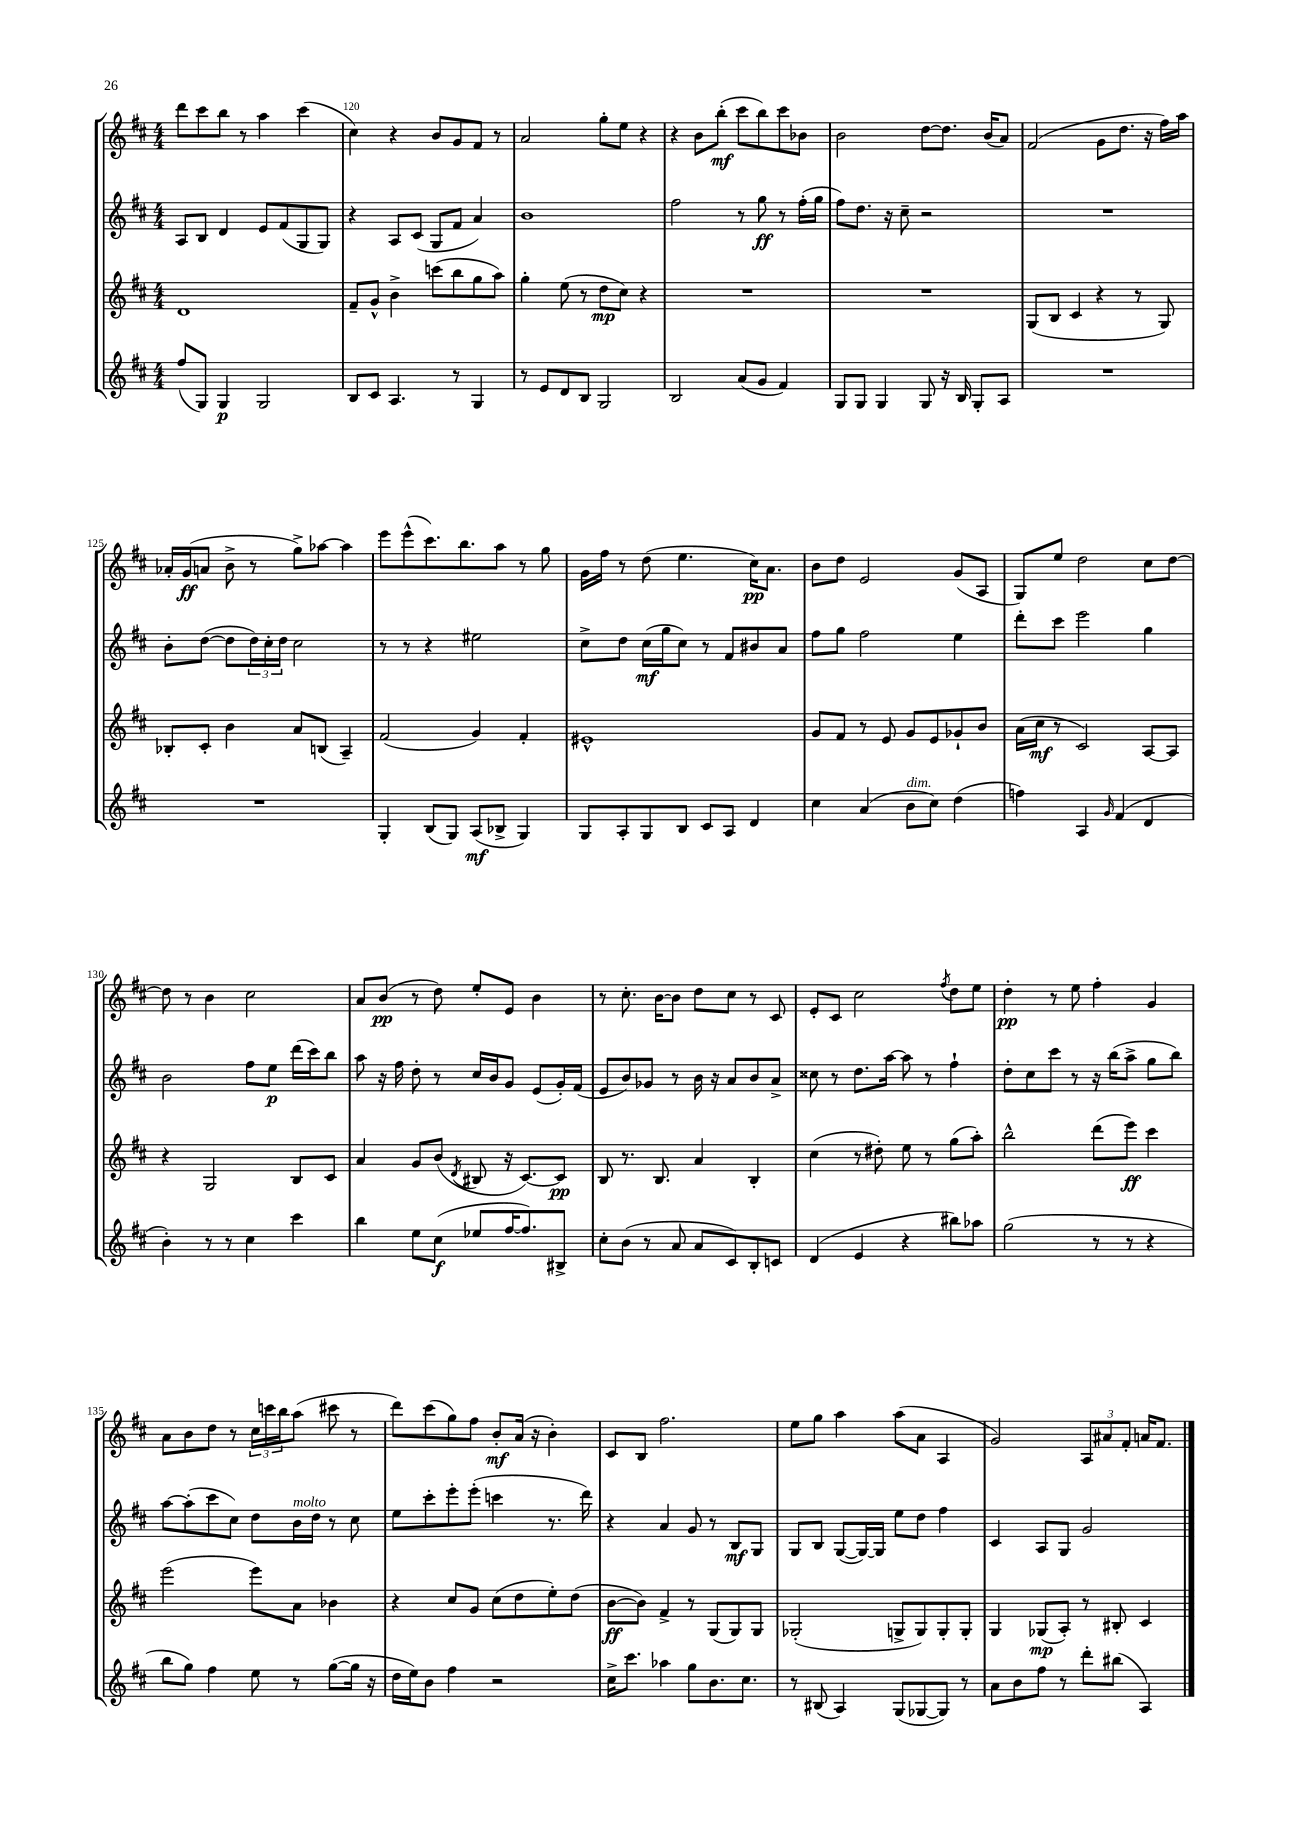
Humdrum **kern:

**kern	**dynam	**kern	**dynam	**kern	**dynam	**kern	**dynam
*part4	*part4	*part3	*part3	*part2	*part2	*part1	*part1
*staff4	*staff4	*staff3	*staff3	*staff2	*staff2	*staff1	*staff1
*clefG2	*	*clefG2	*	*clefG2	*	*clefG2	*
*k[f#c#]	*	*k[f#c#]	*	*k[f#c#]	*	*k[f#c#]	*
*M4/4	*	*M4/4	*	*M4/4	*	*M4/4	*
=119	=119	=119	=119	=119	=119	=119	=119
(8ff#/L	.	1d	.	8A/L	.	8ddd\L	.
8G/J)	.	.	.	8B/J	.	8ccc#\	.
4G/	p	.	.	4d/	.	8bb\J	.
.	.	.	.	.	.	8r	.
2G/	.	.	.	8e/L	.	4aa\	.
.	.	.	.	(8f#/	.	.	.
.	.	.	.	8G/	.	(4ccc#\	.
.	.	.	.	8G/J)	.	.	.
=120	=120	=120	=120	=120	=120	=120	=120
8B/L	.	8f#~/L	.	4r	.	4cc#\)	.
8c#/J	.	8g^^/J	.	.	.	.	.
4.A/	.	4b^\	.	8A/L	.	4r	.
.	.	.	.	(8c#/J	.	.	.
.	.	(8cccn\L	.	8G/L	.	8b/L	.
8r	.	8bb\	.	8f#/J	.	8g/	.
4G/	.	8gg\	.	4a/)	.	8f#/J	.
.	.	8aa\J)	.	.	.	8r	.
=121	=121	=121	=121	=121	=121	=121	=121
8r	.	4gg'\	.	1b	.	2a/	.
8e/L	.	.	.	.	.	.	.
8d/	.	(8ee\	.	.	.	.	.
8B/J	.	8r	.	.	.	.	.
2G/	.	8dd\L	mp	.	.	8gg'\L	.
.	.	8cc#\J)	.	.	.	8ee\J	.
.	.	4r	.	.	.	4r	.
=122	=122	=122	=122	=122	=122	=122	=122
2B/	.	1r	.	2ff#\	.	4r	.
.	.	.	.	.	.	8b\L	.
.	.	.	.	.	.	(8bb'\J	mf
(8a/L	.	.	.	8r	.	8ccc#\L	.
8g/J	.	.	.	8gg\	ff	8bb\)	.
4f#/)	.	.	.	8r	.	8ccc#\	.
.	.	.	.	(16ff#'\LL	.	8b-X\J	.
.	.	.	.	16gg\JJ	.	.	.
=123	=123	=123	=123	=123	=123	=123	=123
8G/L	.	1r	.	8ff#\L)	.	2b\	.
8G/J	.	.	.	8.dd\J	.	.	.
4G/	.	.	.	.	.	.	.
.	.	.	.	16r	.	.	.
.	.	.	.	8cc#~\	.	.	.
8G/	.	.	.	2r	.	[8dd\L	.
16r	.	.	.	.	.	8.dd\J]	.
16B/	.	.	.	.	.	.	.
8G'/L	.	.	.	.	.	.	.
.	.	.	.	.	.	(16b/KL	.
8A/J	.	.	.	.	.	8a/J)	.
=124	=124	=124	=124	=124	=124	=124	=124
1r	.	(8G/L	.	1r	.	(2f#/	.
.	.	8B/J	.	.	.	.	.
.	.	4c#/	.	.	.	.	.
.	.	4r	.	.	.	8g\L	.
.	.	.	.	.	.	8.dd\J	.
.	.	8r	.	.	.	.	.
.	.	.	.	.	.	16r	.
.	.	8G/)	.	.	.	16ff#\LL)	.
.	.	.	.	.	.	16aa\JJ	.
!!LO:LB:g=z
=125	=125	=125	=125	=125	=125	=125	=125
1r	.	8B-X'/L	.	8b'\L	.	16a-X'/LL	.
.	.	.	.	.	.	(16g/J	ff
.	.	8c#'/J	.	([8dd\J	.	8an/J	.
.	.	4b\	.	8dd\L]	.	8b^\	.
.	.	.	.	24dd\L)	.	8r	.
.	.	.	.	24cc#'\	.	.	.
.	.	.	.	24dd\JJ	.	.	.
.	.	8a/L	.	2cc#\	.	8gg^\L)	.
.	.	(8Bn/J	.	.	.	[8aa-X\J	.
.	.	4A~/)	.	.	.	4aa-\]	.
=126	=126	=126	=126	=126	=126	=126	=126
4G'/	.	(2f#/	.	8r	.	8eee\L	.
.	.	.	.	8r	.	(8eee^^\	.
(8B/L	.	.	.	4r	.	8.ccc#\)	.
8G/J)	.	.	.	.	.	.	.
.	.	.	.	.	.	8.bb\	.
(8A/L	mf	4g/)	.	2ee#X\	.	.	.
8B-X^/J	.	.	.	.	.	8aa\J	.
4G/)	.	4f#'/	.	.	.	8r	.
.	.	.	.	.	.	8gg\	.
=127	=127	=127	=127	=127	=127	=127	=127
8G/L	.	1e#X^^	.	8cc#^\L	.	16g\LL	.
.	.	.	.	.	.	16ff#\JJ	.
8A'/	.	.	.	8dd\J	.	8r	.
8G/	.	.	.	(16cc#\LL	mf	(8dd\	.
.	.	.	.	16gg\J	.	.	.
8B/J	.	.	.	8cc#\J)	.	4.ee\	.
8c#/L	.	.	.	8r	.	.	.
8A/J	.	.	.	8f#/L	.	.	.
4d/	.	.	.	8b#X/	.	16cc#\KL)	pp
.	.	.	.	.	.	8.a\J	.
.	.	.	.	8a/J	.	.	.
=128	=128	=128	=128	=128	=128	=128	=128
4cc#\	.	8g/L	.	8ff#\L	.	8b\L	.
.	.	8f#/J	.	8gg\J	.	8dd\J	.
(4a/	.	8r	.	2ff#\	.	2e/	.
.	.	8e/	.	.	.	.	.
!LO:TX:a:i:t=dim.	!	!	!	!	!	!	!
8b\L	.	8g/L	.	.	.	.	.
8cc#\J)	.	8e/	.	.	.	.	.
(4dd\	.	8g-X`/	.	4ee\	.	(8g/L	.
.	.	8b/J	.	.	.	8A/J	.
=129	=129	=129	=129	=129	=129	=129	=129
4ffn\)	.	(16a\LL	.	8ddd'\L	.	8G/L)	.
.	.	16cc#\JJ	mf	.	.	.	.
.	.	8r	.	8ccc#\J	.	8ee/J	.
4A/	.	2c#/)	.	2eee\	.	2dd\	.
16qqg/	.	.	.	.	.	.	.
(4f#/	.	.	.	.	.	.	.
4d/	.	[8A/L	.	4gg\	.	8cc#\L	.
.	.	8A/J]	.	.	.	[8dd\J	.
!!LO:LB:g=z
=130	=130	=130	=130	=130	=130	=130	=130
4b'\)	.	4r	.	2b\	.	8dd\]	.
.	.	.	.	.	.	8r	.
8r	.	2G/	.	.	.	4b\	.
8r	.	.	.	.	.	.	.
4cc#\	.	.	.	8ff#\L	.	2cc#\	.
.	.	.	.	8ee\J	p	.	.
4ccc#\	.	8B/L	.	(16ddd\LL	.	.	.
.	.	.	.	16ccc#\J)	.	.	.
.	.	8c#/J	.	8bb\J	.	.	.
=131	=131	=131	=131	=131	=131	=131	=131
4bb\	.	4a/	.	8aa\	.	8a/L	.
.	.	.	.	16r	.	(8b/J	pp
.	.	.	.	16ff#\	.	.	.
8ee\L	.	8g/L	.	8dd'\	.	8r	.
(8cc#\J	f	(8b/J	.	8r	.	8dd\)	.
.	.	8qd/	.	.	.	.	.
8ee-X/L	.	8B#X/	.	16cc#/LL	.	8ee'/L	.
.	.	.	.	16b/J	.	.	.
[16ff#/K	.	16r	.	8g/J	.	8e/J	.
8.ff#/])	.	[8.c#/L)	.	.	.	.	.
.	.	.	.	(8e/L	.	4b\	.
8B#X^/J	.	8c#/J]	pp	16g'/L)	.	.	.
.	.	.	.	(16f#/JJ	.	.	.
=132	=132	=132	=132	=132	=132	=132	=132
8cc#'\L	.	8B/	.	8e/L	.	8r	.
(8b\J	.	8.r	.	8b/)	.	8.cc#'\	.
8r	.	.	.	8g-X/J	.	.	.
.	.	8.B/	.	.	.	[16b\KL	.
8a/	.	.	.	8r	.	8b\J]	.
8a/L	.	4a/	.	16b\	.	8dd\L	.
.	.	.	.	16r	.	.	.
8c#/)	.	.	.	8a/L	.	8cc#\J	.
8B'/	.	4B'/	.	8b/	.	8r	.
8cn/J	.	.	.	8a^/J	.	8c#/	.
=133	=133	=133	=133	=133	=133	=133	=133
(4d/	.	(4cc#\	.	8cc##X\	.	8e'/L	.
.	.	.	.	8r	.	8c#/J	.
4e/	.	8r	.	8.dd\L	.	2cc#\	.
.	.	8dd#X'\)	.	.	.	.	.
.	.	.	.	[16aa\Jk	.	.	.
4r	.	8ee\	.	8aa\]	.	.	.
.	.	8r	.	8r	.	.	.
.	.	.	.	.	.	8qff#/	.
8bb#X\L)	.	(8gg\L	.	4ff#`\	.	8dd\L	.
8aa-X\J	.	8aa'\J)	.	.	.	8ee\J	.
=134	=134	=134	=134	=134	=134	=134	=134
(2gg\	.	2bb^^\	.	8dd'\L	.	4dd'\	pp
.	.	.	.	8cc#\	.	.	.
.	.	.	.	8ccc#\J	.	8r	.
.	.	.	.	8r	.	8ee\	.
8r	.	(8ddd\L	.	16r	.	4ff#'\	.
.	.	.	.	(16bb\KL	.	.	.
8r	.	8eee\J)	ff	8aa^\J	.	.	.
4r	.	4ccc#\	.	8gg\L	.	4g/	.
.	.	.	.	8bb\J)	.	.	.
!!LO:LB:g=z
=135	=135	=135	=135	=135	=135	=135	=135
8bb\L	.	(2eee\	.	[8aa\L	.	8a\L	.
8gg\J)	.	.	.	(8aa'\]	.	8b\	.
4ff#\	.	.	.	8ccc#\	.	8dd\J	.
.	.	.	.	8cc#\J)	.	8r	.
8ee\	.	8eee\L)	.	8dd\L	.	24cc#\LL	.
.	.	.	.	.	.	24cccn\	.
.	.	.	.	.	.	24bb\J	.
!	!	!	!	!LO:TX:a:i:t=molto	!	!	!
8r	.	8a\J	.	16b\L	.	(8aa\J	.
.	.	.	.	16dd\JJ	.	.	.
([8gg\L	.	4b-X\	.	8r	.	8ccc#X\	.
16gg\Jk]	.	.	.	8cc#\	.	8r	.
16r	.	.	.	.	.	.	.
=136	=136	=136	=136	=136	=136	=136	=136
16dd\LL	.	4r	.	8ee\L	.	8ddd\L)	.
16ee\J)	.	.	.	.	.	.	.
8b\J	.	.	.	8ccc#'\	.	(8ccc#\	.
4ff#\	.	8cc#/L	.	8eee'\	.	8gg\)	.
.	.	8g/J	.	(8eee'\J	.	8ff#\J	.
2r	.	(8cc#\L	.	4cccn\	.	8b'/L	mf
.	.	8dd\	.	.	.	(16a/Jk	.
.	.	.	.	.	.	16r	.
.	.	8ee'\)	.	8.r	.	4b'\)	.
.	.	(8dd\J	.	.	.	.	.
.	.	.	.	16ddd\)	.	.	.
=137	=137	=137	=137	=137	=137	=137	=137
16cc#^\KL	.	[8b\L	ff	4r	.	8c#/L	.
8.ccc#\J	.	.	.	.	.	.	.
.	.	8b\J])	.	.	.	8B/J	.
4aa-X\	.	4f#^/	.	4a/	.	2.ff#\	.
8gg\L	.	8r	.	8g/	.	.	.
8.b\	.	(8G/L	.	8r	.	.	.
.	.	8G/)	.	8B/L	mf	.	.
8.cc#\J	.	.	.	.	.	.	.
.	.	8G/J	.	8G/J	.	.	.
=138	=138	=138	=138	=138	=138	=138	=138
8r	.	(2G-X'/	.	8G/L	.	8ee\L	.
(8B#X/	.	.	.	8B/J	.	8gg\J	.
4A/)	.	.	.	([8G/L	.	4aa\	.
.	.	.	.	16G/L_)	.	.	.
.	.	.	.	16G/JJ]	.	.	.
(8G/L	.	8Gn^/L	.	8ee\L	.	(8aa\L	.
[8G-X/	.	8G/)	.	8dd\J	.	8a\J	.
8G-/J])	.	8G'/	.	4ff#\	.	4A/	.
8r	.	8G'/J	.	.	.	.	.
=139	=139	=139	=139	=139	=139	=139	=139
8a\L	.	4G/	.	4c#/	.	2g/)	.
8b\	.	.	.	.	.	.	.
8ff#\J	.	(8G-X/L	mp	8A/L	.	.	.
8r	.	8A'/J)	.	8G/J	.	.	.
8ddd'\L	.	8r	.	2g/	.	12A/L	.
.	.	.	.	.	.	12a#X/	.
(8bb#X\J	.	8B#X'/	.	.	.	.	.
.	.	.	.	.	.	12f#'/J	.
4A/)	.	4c#/	.	.	.	16an/KL	.
.	.	.	.	.	.	8.f#/J	.
==	==	==	==	==	==	==	==
*-	*-	*-	*-	*-	*-	*-	*-
